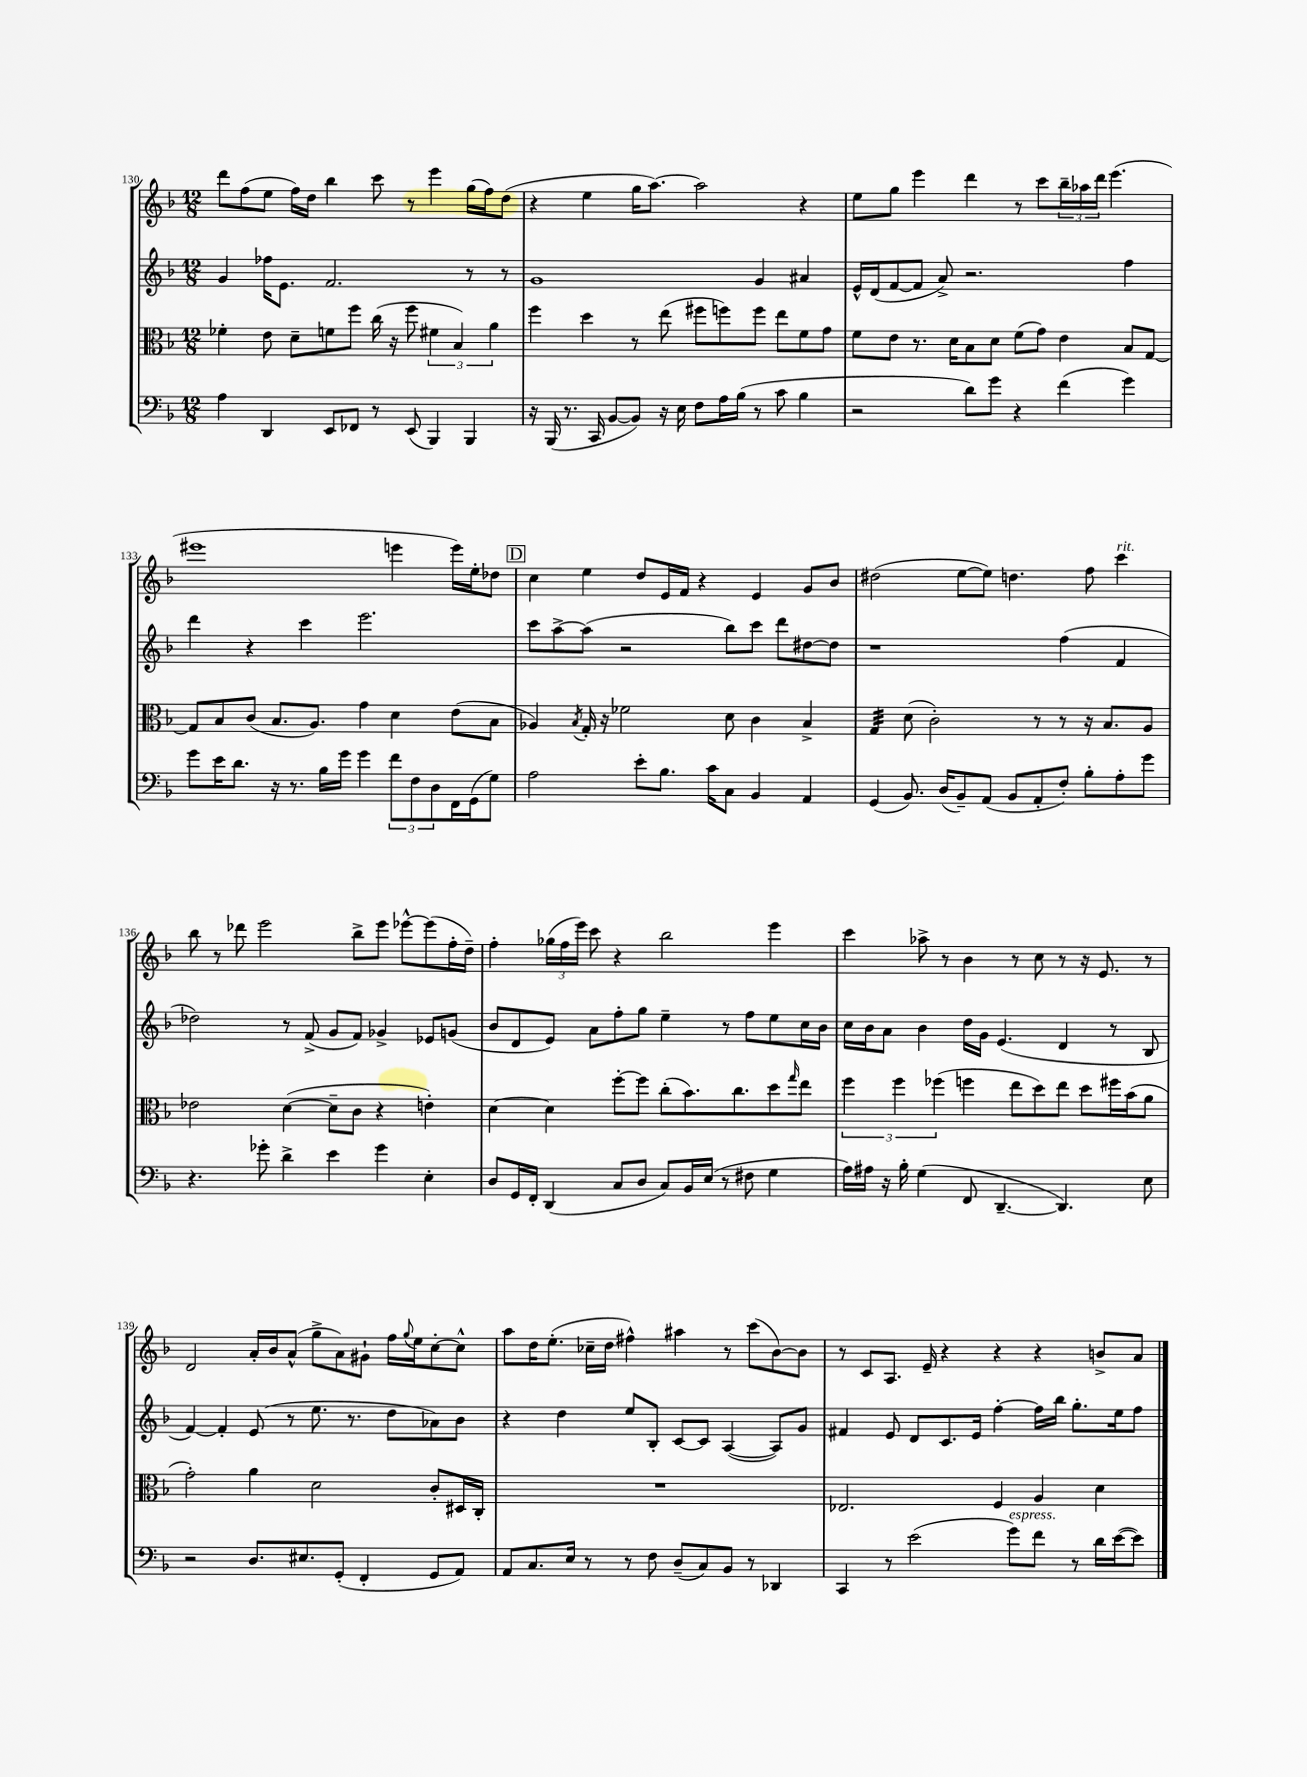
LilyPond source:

<<
\new StaffGroup <<
\new Staff = "s0" {
    \clef treble \key f \major \numericTimeSignature \time 12/8
    d'''8 f''8( e''8 f''16) d''16 bes''4 c'''8 r8 e'''4 g''16( f''16) d''8( |
    r4 e''4 g''16 a''8.~) a''2 r4 |
    e''8 g''8 e'''4 d'''4 r8 c'''8 \tuplet 3/2 { bes''16-- aes''16 d'''16 } e'''4.( |
    eis'''1 e'''4 e'''16) e''16-. des''8 |
    \mark \markup { \box "D" } c''4 e''4 d''8 e'16 f'16 r4 e'4 g'8 bes'8 |
    dis''2( e''8~ e''8) d''4. f''8 c'''4^\markup { \italic "rit." } |
    bes''8 r8 des'''8 e'''2 bes''8-> e'''8 ees'''8~-^ ees'''8( f''16-. d''16--) |
    f''4-. \tuplet 3/2 { ges''16( f''16 e'''16) } c'''8 r4 bes''2 e'''4 |
    c'''4 aes''8-> r8 bes'4 r8 c''8 r8 r16 e'8. r8 |
    d'2 a'16-. bes'16 a'8-^( g''8-> a'8) gis'8-! f''16 \appoggiatura { g''8 } e''16 c''8~-. c''8-^ |
    a''8 d''16 e''8.-.( ces''16-- d''16 fis''4-^) ais''4 r8 c'''8( bes'8~) bes'8 |
    r8 c'8 a8. e'16-- r4 r4 r4 b'8-> a'8 \bar "|." |
}
\new Staff = "s1" {
    \clef treble \key f \major \numericTimeSignature \time 12/8
    g'4 fes''16 e'8. f'2. r8 r8 |
    g'1 g'4 ais'4 |
    e'16-^ d'16( f'8~ f'8 a'8->) r2. f''4 |
    d'''4 r4 c'''4 e'''2. |
    \mark \markup { \box "D" } c'''8 a''8~-> a''8( r2 bes''8) c'''8 d'''8 dis''8~ dis''8 |
    r1 f''4( f'4 |
    des''2) r8 f'8->( g'8 f'8) ges'4-> ees'8 g'8( |
    bes'8 d'8 e'8) a'8 f''8-. g''8 e''4-- r8 f''8 e''8 c''16 bes'16 |
    c''16 bes'16 a'8 bes'4 d''16 g'16 e'4.( d'4 r8 bes8 |
    f'4~) f'4-. e'8( r8 e''8. r8. d''8 aes'8) bes'8 |
    r4 d''4 e''8 bes8-. c'8~ c'8 a4~( a8) g'8 |
    fis'4 e'8 d'8 c'8. e'16 f''4~-. f''16 bes''16 g''8.-. e''16 f''8 \bar "|." |
}
\new Staff = "s2" {
    \clef alto \key f \major \numericTimeSignature \time 12/8
    fes'4-. e'8 d'8-- f'8 f''8 c''16( r16 f''8 \tuplet 3/2 { fis'4 bes4) a'4 } |
    f''4 d''4 r8 e''8( fis''8 f''8) f''8 e''8 f'8 g'8 |
    f'8 e'8 r8. d'16 bes8 d'8 f'8( g'8) e'4 bes8 g8~ |
    g8 bes8 c'8( bes8. a8.) g'4 d'4 e'8( bes8 |
    \mark \markup { \box "D" } aes4) \acciaccatura { bes8 } g16-. r16 fes'2 d'8 c'4 bes4-> |
    g4:32 d'8( c'2-.) r8 r8 r16 bes8. a8 |
    ees'2 d'4~( d'8-- c'8 r4 e'4-.) |
    d'4~ d'4 f''8~-. f''8 c''8-.( bes'8.) c''8. d''8 \grace { g''16 } e''8 |
    \tuplet 3/2 { f''4 f''4 fes''4( } f''4 e''8 d''8) e''8 d''8 fis''16 bes'16( a'8 |
    g'2-.) a'4 d'2 c'8-. dis16 c16-. |
    R1. |
    ees2. f4 a4 d'4 \bar "|." |
}
\new Staff = "s3" {
    \clef bass \key f \major \numericTimeSignature \time 12/8
    a4 d,4 e,8 fes,8 r8 e,8( bes,,4) bes,,4 |
    r16 bes,,16( r8. c,16 bes,8~ bes,8) r16 e16 f8 a16 bes16( r8 c'8 bes4 |
    r2 d'8) g'8 r4 f'4( g'4) |
    g'8 e'16 d'8. r16 r8. bes16 g'16 g'4 \tuplet 3/2 { f'8 f8 d8 } f,16 g,16( g8) |
    \mark \markup { \box "D" } a2 e'8-. bes8. c'16 c8 bes,4 a,4 |
    g,4( bes,8.) d16( bes,8--) a,8( bes,8 a,8-. f8-.) bes8-. a8-. g'8 |
    r4. ges'8-. d'4-> e'4 ges'4 e4-. |
    d8 g,16 f,16-. d,4( c8 d8 c8) bes,16 e16( r8 fis8 g4 |
    a16) ais16 r16 bes16-. g4( f,8 d,4.~-- d,4.) e8 |
    r2 d8. eis8. g,8-.( f,4-. g,8 a,8) |
    a,8 c8. e16 r8 r8 f8 d8--( c8) bes,8 r8 des,4 |
    c,4 r8 e'2( g'8^\markup { \italic "espress." }) f'8 r8 d'16 e'16~( e'8) \bar "|." |
}
>>
>>
\layout { \context { \Score currentBarNumber = #130 } }
